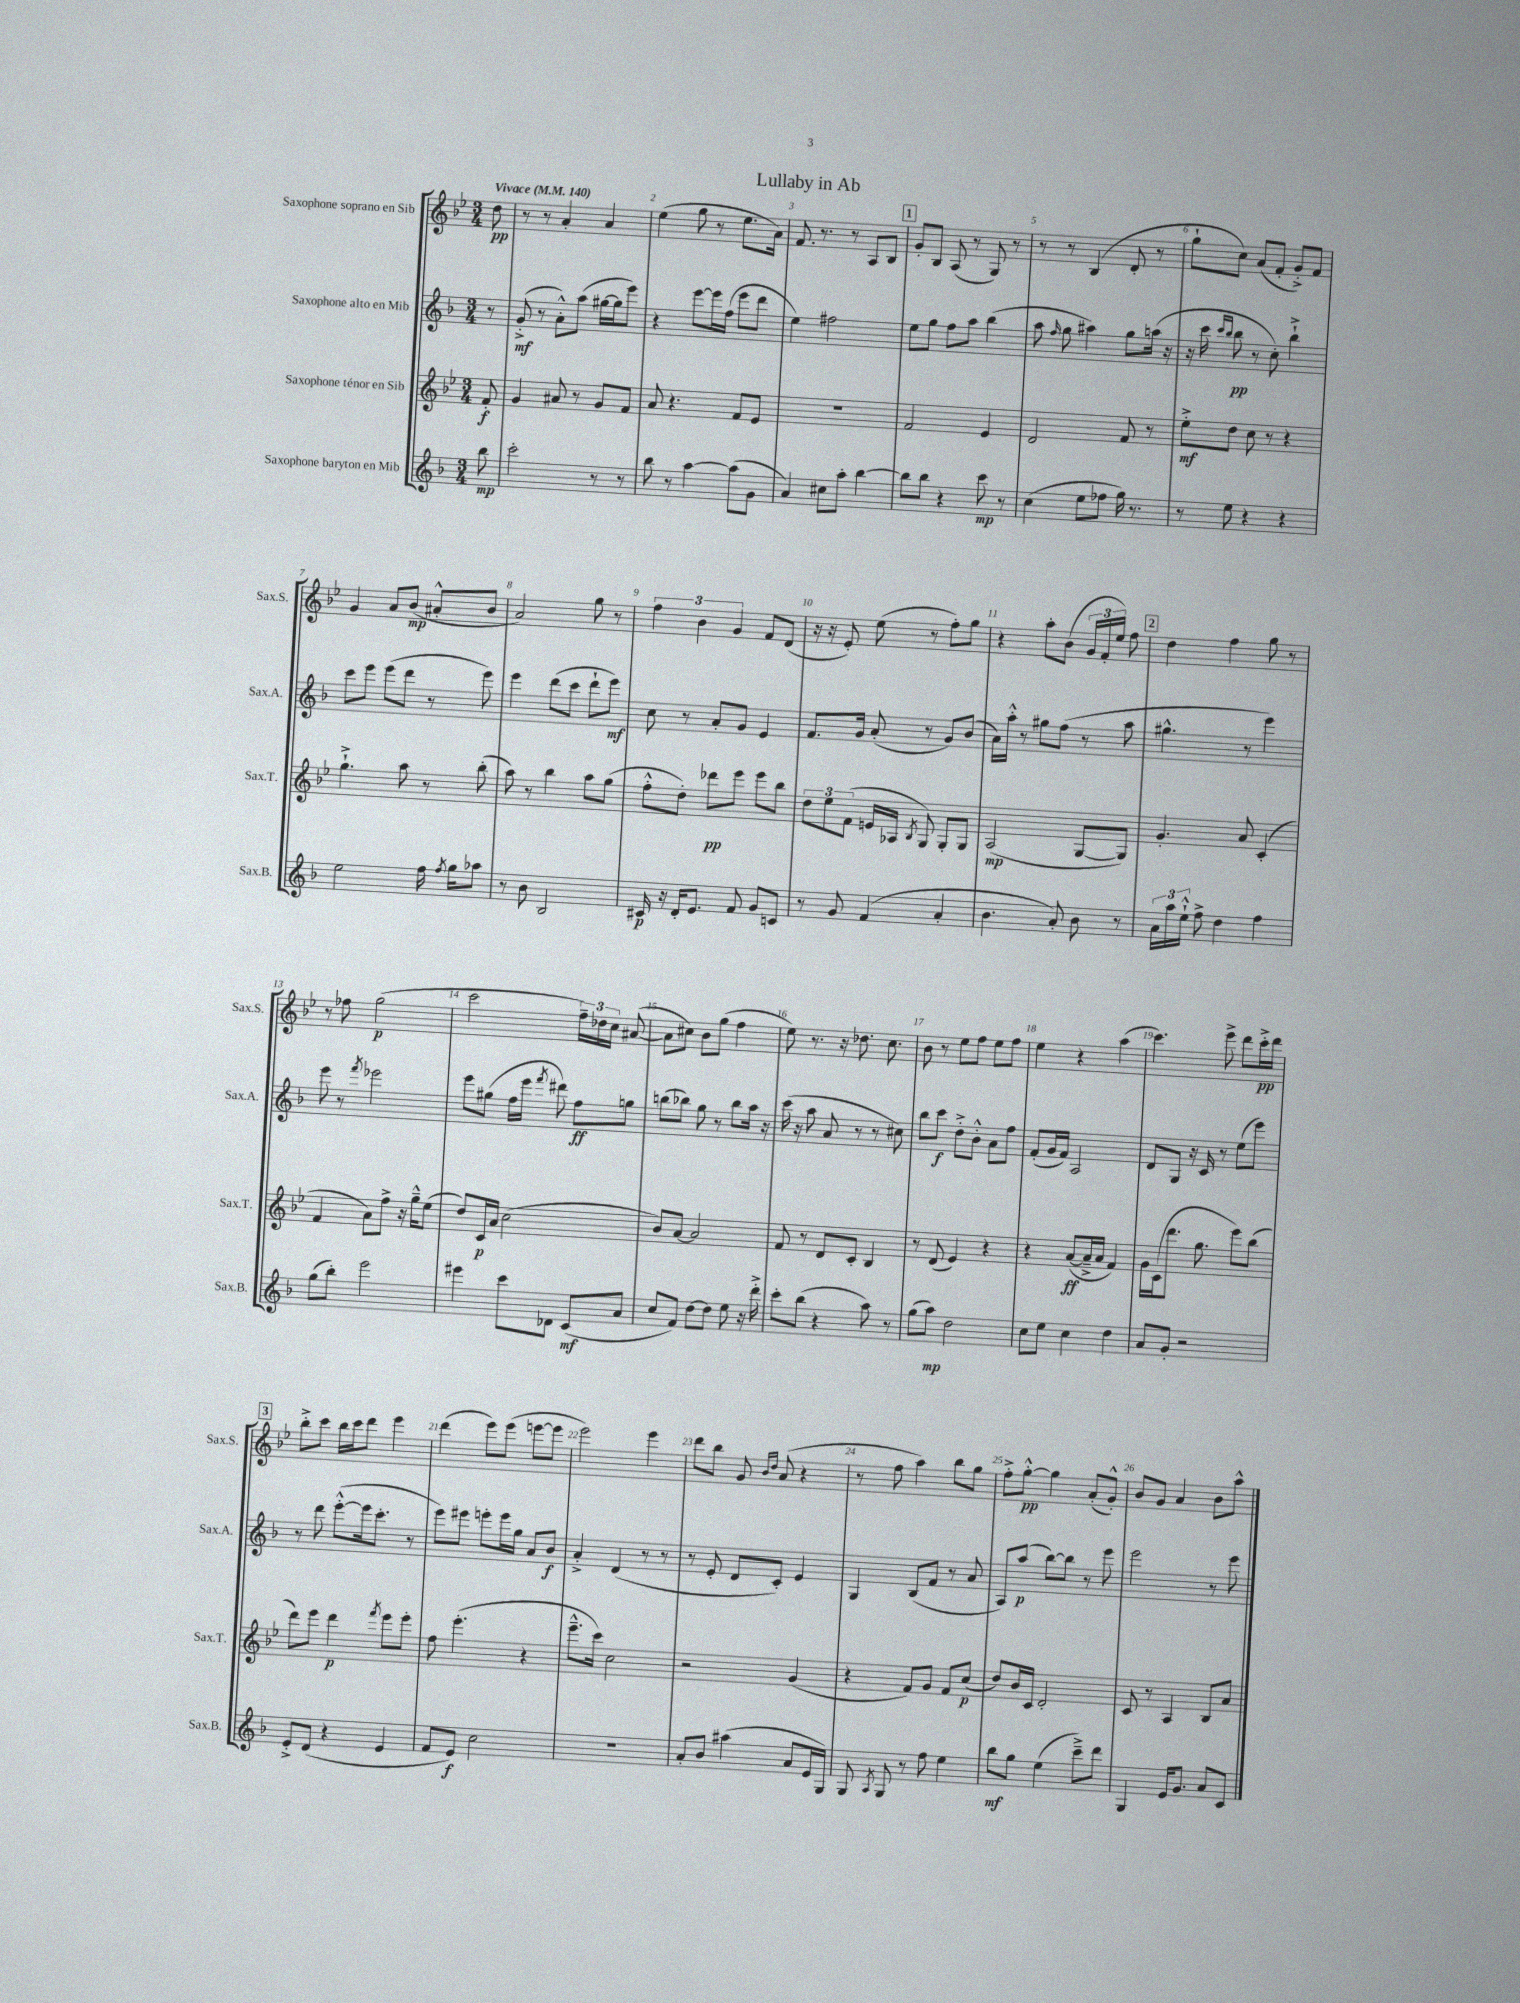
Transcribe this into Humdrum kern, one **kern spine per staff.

**kern	**dynam	**kern	**dynam	**kern	**dynam	**kern	**dynam
*part4	*part4	*part3	*part3	*part2	*part2	*part1	*part1
*staff4	*staff4	*staff3	*staff3	*staff2	*staff2	*staff1	*staff1
*I"Saxophone baryton en Mib	*	*I"Saxophone ténor en Sib	*	*I"Saxophone alto en Mib	*	*I"Saxophone soprano en Sib	*
*I'Sax.B.	*	*I'Sax.T.	*	*I'Sax.A.	*	*I'Sax.S.	*
*clefG2	*	*clefG2	*	*clefG2	*	*clefG2	*
*k[b-]	*	*k[b-e-]	*	*k[b-]	*	*k[b-e-]	*
*M3/4	*	*M3/4	*	*M3/4	*	*M3/4	*
*MM140	*	*MM140	*	*MM140	*	*MM140	*
=	=	=	=	=	=	=	=
!	!	!	!	!	!	!LO:TX:a:B:t=Vivace	!
8bb-\	mp	8f'/	f	8r	.	8dd\	pp
=1	=1	=1	=1	=1	=1	=1	=1
2ccc'\	.	4g/	.	(8g'^/	mf	8r	.
.	.	.	.	8r	.	8r	.
.	.	8a#X/	.	8a'^^\L)	.	4a'/	.
.	.	8r	.	(8aa\J	.	.	.
8r	.	8g/L	.	[16gg#X\LL	.	4a/	.
.	.	.	.	16gg#\J]	.	.	.
8r	.	8f/J	.	8eee\J)	.	.	.
=2	=2	=2	=2	=2	=2	=2	=2
8bb-\	.	8a/	.	4r	.	(4ee-\	.
8r	.	4.r	.	.	.	.	.
[4aa\	.	.	.	[8eee\L	.	8gg\	.
.	.	.	.	16eee\L]	.	8r	.
.	.	.	.	(16ff\JJ	.	.	.
(8aa\L]	.	8f/L	.	8eee\L	.	8.ee-\L	.
8g\J	.	8e-/J	.	8ddd\J	.	.	.
.	.	.	.	.	.	16a\Jk)	.
=3	=3	=3	=3	=3	=3	=3	=3
4a/)	.	2.r	.	4ee\)	.	8.f/	.
.	.	.	.	.	.	8.r	.
8cc#X\L	.	.	.	2ff#X\	.	.	.
8aa'\J	.	.	.	.	.	8r	.
[4bb-\	.	.	.	.	.	8A/L	.
.	.	.	.	.	.	8B-/J	.
!!LO:REH:place=s1:t=1
=4	=4	=4	=4	=4	=4	=4	=4
8bb-\L]	.	2f/	.	8ee\L	.	8g'/L	.
8bb-\J	.	.	.	8gg\J	.	8B-/J	.
4r	.	.	.	8ff\L	.	(8A/	.
.	.	.	.	8aa\J	.	8r	.
8ccc\	mp	4e-/	.	(4bb-\	.	8G/)	.
8r	.	.	.	.	.	8r	.
=5	=5	=5	=5	=5	=5	=5	=5
(4cc\	.	2d/	.	8aa\	.	8r	.
.	.	.	.	16qqff/	.	.	.
.	.	.	.	8gg\	.	8r	.
8ee\L	.	.	.	4aa#X\)	.	(4B-/	.
8ff-X\J	.	.	.	.	.	.	.
16gg\)	.	8f/	.	8gg\L	.	8d'/	.
8.r	.	.	.	.	.	.	.
.	.	8r	.	(16aan\Jk	.	8r	.
.	.	.	.	16r	.	.	.
=6	=6	=6	=6	=6	=6	=6	=6
8r	.	8ee-'^\L	mf	16r	.	8gg`\L	.
.	.	.	.	16ccc\	.	.	.
.	.	.	.	16qqccc/LL	.	.	.
.	.	.	.	16qqbb-/JJ	.	.	.
8ee\	.	8dd\J	.	8bb-\	pp	8cc\J)	.
4r	.	8cc\	.	8r	.	(8a/L	.
.	.	8r	.	8cc'\)	.	8f'/J	.
4r	.	4r	.	4bb-`^\	.	8g'^/L)	.
.	.	.	.	.	.	8f/J	.
!!LO:LB:g=z
=7	=7	=7	=7	=7	=7	=7	=7
2ee\	.	4.gg`^\	.	8ccc\L	.	4g/	.
.	.	.	.	8eee\J	.	.	.
.	.	.	.	(8eee\L	.	8a/L	.
.	.	8aa\	.	8ddd\J	.	(8b-/J	mp
16ff\	.	8r	.	8r	.	8a#X'^^/L	.
8qff/	.	.	.	.	.	.	.
16gg\KL	.	.	.	.	.	.	.
8aa-X\J	.	(8bb-'\	.	8eee\)	.	8b-/J	.
=8	=8	=8	=8	=8	=8	=8	=8
8r	.	8aa\)	.	4eee\	.	2a/)	.
8b-\	.	8r	.	.	.	.	.
2B-/	.	4bb-\	.	(8ddd\L	.	.	.
.	.	.	.	8ccc\J	.	.	.
.	.	8aa\L	.	8ddd`\L	.	8gg\	.
.	.	(8gg\J	.	8eee\J)	mf	8r	.
=9	=9	=9	=9	=9	=9	=9	=9
16c#X/	p	8ff'^^\L	.	8cc\	.	6ff\	.
16r	.	.	.	.	.	.	.
16d'/KL	.	8dd'\J)	.	8r	.	.	.
.	.	.	.	.	.	6b-\	.
8.e/J	.	.	.	.	.	.	.
.	.	8ddd-X\L	pp	8a'/L	.	.	.
.	.	.	.	.	.	6g/	.
8f/	.	8eee-\J	.	8g/J	.	.	.
8g/L	.	8eee-\L	.	4e/	.	8f/L	.
8cn/J	.	8bb-\J	.	.	.	(8d/J	.
=10	=10	=10	=10	=10	=10	=10	=10
8r	.	12dd\L	.	8.f/L	.	16r	.
.	.	.	.	.	.	16r	.
.	.	12ee-\	.	.	.	.	.
8g/	.	.	.	.	.	8e-'/)	.
.	.	(12f\J	.	.	.	.	.
.	.	.	.	16g/Jk	.	.	.
(4f/	.	16en/LL	.	(8a'/	.	(8ee-\	.
.	.	16A-X/JJ	.	.	.	.	.
.	.	8qB-/	.	.	.	.	.
.	.	8G/)	.	8r	.	8r	.
4a'/	.	8G'/L	.	8g/L)	.	8ff'\L)	.
.	.	8G/J	.	(8b-/J	.	8gg\J	.
=11	=11	=11	=11	=11	=11	=11	=11
4.b-\	.	(2A/	mp	16a\LL)	.	4r	.
.	.	.	.	16aa'^^\JJ	.	.	.
.	.	.	.	8r	.	.	.
.	.	.	.	8gg#X\L	.	8aa'\L	.
8a'/)	.	.	.	(8ff\J	.	(8b-\J	.
8b-\	.	[8G/L	.	8r	.	24g/LL	.
.	.	.	.	.	.	24f'/	.
.	.	.	.	.	.	24ee-/JJ)	.
8r	.	8G/J])	.	8aa\	.	8ff\	.
!!LO:REH:place=s1:t=2
=12	=12	=12	=12	=12	=12	=12	=12
24a\LL	.	4.g'/	.	4.gg#X^^\	.	4dd\	.
24aa\	.	.	.	.	.	.	.
24ee`^^\JJ	.	.	.	.	.	.	.
8ff^\	.	.	.	.	.	.	.
4dd\	.	.	.	.	.	4ff\	.
.	.	8a/	.	8r	.	.	.
4ff\	.	(4c'/	.	4eee\)	.	8gg\	.
.	.	.	.	.	.	8r	.
!!LO:LB:g=z
=13	=13	=13	=13	=13	=13	=13	=13
(8gg\L	.	4f/	.	8eee\	.	8r	.
8bb-'\J)	.	.	.	8r	.	8ff-X\	.
.	.	.	.	8qfff/	.	.	.
2eee\	.	8a\L)	.	2eee-X\	.	(2gg\	p
.	.	8ff^\J	.	.	.	.	.
.	.	16r	.	.	.	.	.
.	.	16gg~^^\KL	.	.	.	.	.
.	.	(8ee-\J	.	.	.	.	.
=14	=14	=14	=14	=14	=14	=14	=14
4eee#X\	.	8dd/L)	.	8eee\L	.	2ccc\	.
.	.	16c/L	p	(8gg#X\J	.	.	.
.	.	16a/JJ	.	.	.	.	.
8ccc\L	.	(2cc\	.	16ff\LL	.	.	.
.	.	.	.	16eee\JJ	.	.	.
.	.	.	.	8qfff/	.	.	.
8d-X\J	.	.	.	8ddd#X\)	.	.	.
(8c/L	mf	.	.	8ff\L	ff	24ff~\LL)	.
.	.	.	.	.	.	24dd-X\	.
.	.	.	.	.	.	24cc\JJ	.
8a/J	.	.	.	8ggn\J	.	([8a#X/	.
=15	=15	=15	=15	=15	=15	=15	=15
8cc/L	.	8b-/L)	.	(8bbn\L	.	8a#\L]	.
8f/J)	.	[8a/J	.	8bb-X\J)	.	8cc#X\J)	.
[8dd\L	.	2a/]	.	8gg\	.	8b-\L	.
8dd\J]	.	.	.	8r	.	(8gg\J	.
8ee\	.	.	.	8bb-\L	.	4ff\	.
16r	.	.	.	16aa\Jk	.	.	.
16ddd'^\	.	.	.	16r	.	.	.
=16	=16	=16	=16	=16	=16	=16	=16
8ccc'\L	.	8f/	.	(16ccc\	.	8ee-\)	.
.	.	.	.	16r	.	.	.
(8bb-\J	.	8r	.	8aa\	.	8.r	.
4r	.	8d/L	.	8a/	.	.	.
.	.	.	.	.	.	16r	.
.	.	8c'/J	.	8r	.	8.dd-X\	.
8aa\)	.	4B-/	.	8r	.	.	.
.	.	.	.	.	.	8.cc\	.
8r	.	.	.	8cc#X\)	.	.	.
=17	=17	=17	=17	=17	=17	=17	=17
(8gg\L	.	8r	.	8bb-\L	.	8b-\	.
8aa\J)	mp	(8d/	.	8ccc\J	f	8r	.
2dd\	.	4e-/)	.	8dd'^\L	.	8ee-\L	.
.	.	.	.	8b-'^^\J	.	8ff\J	.
.	.	4r	.	8a\L	.	8ee-\L	.
.	.	.	.	8ff\J	.	8ff\J	.
=18	=18	=18	=18	=18	=18	=18	=18
8cc\L	.	4r	.	(8f'/L	.	4ee-\	.
8ee\J	.	.	.	16g/L	.	.	.
.	.	.	.	16f/JJ)	.	.	.
4cc\	.	([8a/L	ff	2A/	.	4r	.
.	.	16a~^/L]	.	.	.	.	.
.	.	16a/JJ	.	.	.	.	.
4dd\	.	4f/)	.	.	.	(4aa\	.
=19	=19	=19	=19	=19	=19	=19	=19
8a/L	.	16g\LL	.	8d/L	.	4.ccc\)	.
.	.	(16c\J	.	.	.	.	.
8g'/J	.	8.ddd\J	.	8G/J	.	.	.
2r	.	.	.	16r	.	.	.
.	.	8.gg\	.	16c/	.	.	.
.	.	.	.	8r	.	8eee-^\	.
.	.	8eee-\L)	.	(8ee\L	.	8ddd\L	.
.	.	(8bb-\J	.	8eee\J)	.	16ccc'^\L	pp
.	.	.	.	.	.	16ddd\JJ	.
!!LO:LB:g=z
!!LO:REH:place=s1:t=3
=20	=20	=20	=20	=20	=20	=20	=20
8e'^/L	.	8ddd\L)	.	8r	.	8bb-'^\L	.
(8d/J	.	8eee-\J	.	8ddd\	.	8ccc\J	.
4r	.	4ddd\	p	([8eee'^^\L	.	16bb-\LL	.
.	.	.	.	.	.	16ccc\J	.
.	.	.	.	16eee\k]	.	8ddd\J	.
.	.	.	.	8.ccc'\J	.	.	.
.	.	8qfff/	.	.	.	.	.
4e/	.	8eee-\L	.	.	.	4eee-\	.
.	.	8eee-'\J	.	8r	.	.	.
=21	=21	=21	=21	=21	=21	=21	=21
8f/L	.	8ff\	.	8eee\L)	.	(4ddd\	.
8e/J)	f	(4.eee-'\	.	8eee#X\J	.	.	.
2cc\	.	.	.	8eeen'\L	.	8eee-\L)	.
.	.	.	.	16eee\L	.	(8eee-\J	.
.	.	.	.	16gg\JJ	.	.	.
.	.	4r	.	8a/L	.	[8eeen\L	.
.	.	.	.	8b-/J	f	8eee\J]	.
=22	=22	=22	=22	=22	=22	=22	=22
2.r	.	8.eee-~^^\L	.	4a'^/	.	2eee-\)	.
.	.	16ccc\Jk)	.	.	.	.	.
.	.	2cc\	.	(4d/	.	.	.
.	.	.	.	8r	.	4eee-\	.
.	.	.	.	8r	.	.	.
=23	=23	=23	=23	=23	=23	=23	=23
8a'/L	.	2r	.	8r	.	8ddd\L	.
8b-/J	.	.	.	8e'/	.	8bb-\J	.
(4aa#X\	.	.	.	8d/L	.	8g/	.
.	.	.	.	.	.	16qqb-/LL	.
.	.	.	.	.	.	16qqdd/JJ	.
.	.	.	.	8c'/J)	.	(8a/	.
8a/L	.	(4g/	.	4e/	.	4r	.
16e/L	.	.	.	.	.	.	.
16G/JJ)	.	.	.	.	.	.	.
=24	=24	=24	=24	=24	=24	=24	=24
8G/	.	4r	.	4G/	.	8r	.
8qA/	.	.	.	.	.	.	.
8G/	.	.	.	.	.	8ff\	.
8r	.	8f/L)	.	(8B-/L	.	4aa\)	.
8ff\	.	8g/J	.	8f/J	.	.	.
4ee\	.	8f/L	.	8r	.	8bb-\L	.
.	.	(8cc/J	p	8a/	.	8gg\J	.
=25	=25	=25	=25	=25	=25	=25	=25
8bb-\L	mf	8dd/L)	.	8A/L)	.	8ff'^\L	.
8gg\J	.	16b-/L	.	(8aa/J	p	[8gg'^^\J	pp
.	.	16c/JJ	.	.	.	.	.
(4ee\	.	2d'/	.	[8bb-\L)	.	4gg\]	.
.	.	.	.	8bb-\J]	.	.	.
8ccc~^\L)	.	.	.	8r	.	(8a'/L	.
8ddd\J	.	.	.	8eee\	.	8g'^^/J)	.
=26	=26	=26	=26	=26	=26	=26	=26
4G/	.	8c/	.	2eee\	.	8b-/L	.
.	.	8r	.	.	.	8g/J	.
16e/KL	.	4A/	.	.	.	4a/	.
8.g/J	.	.	.	.	.	.	.
8a/L	.	8B-/L	.	8r	.	8b-\L	.
8c/J	.	8a/J	.	8eee\	.	8aa^^\J	.
==	==	==	==	==	==	==	==
*-	*-	*-	*-	*-	*-	*-	*-
